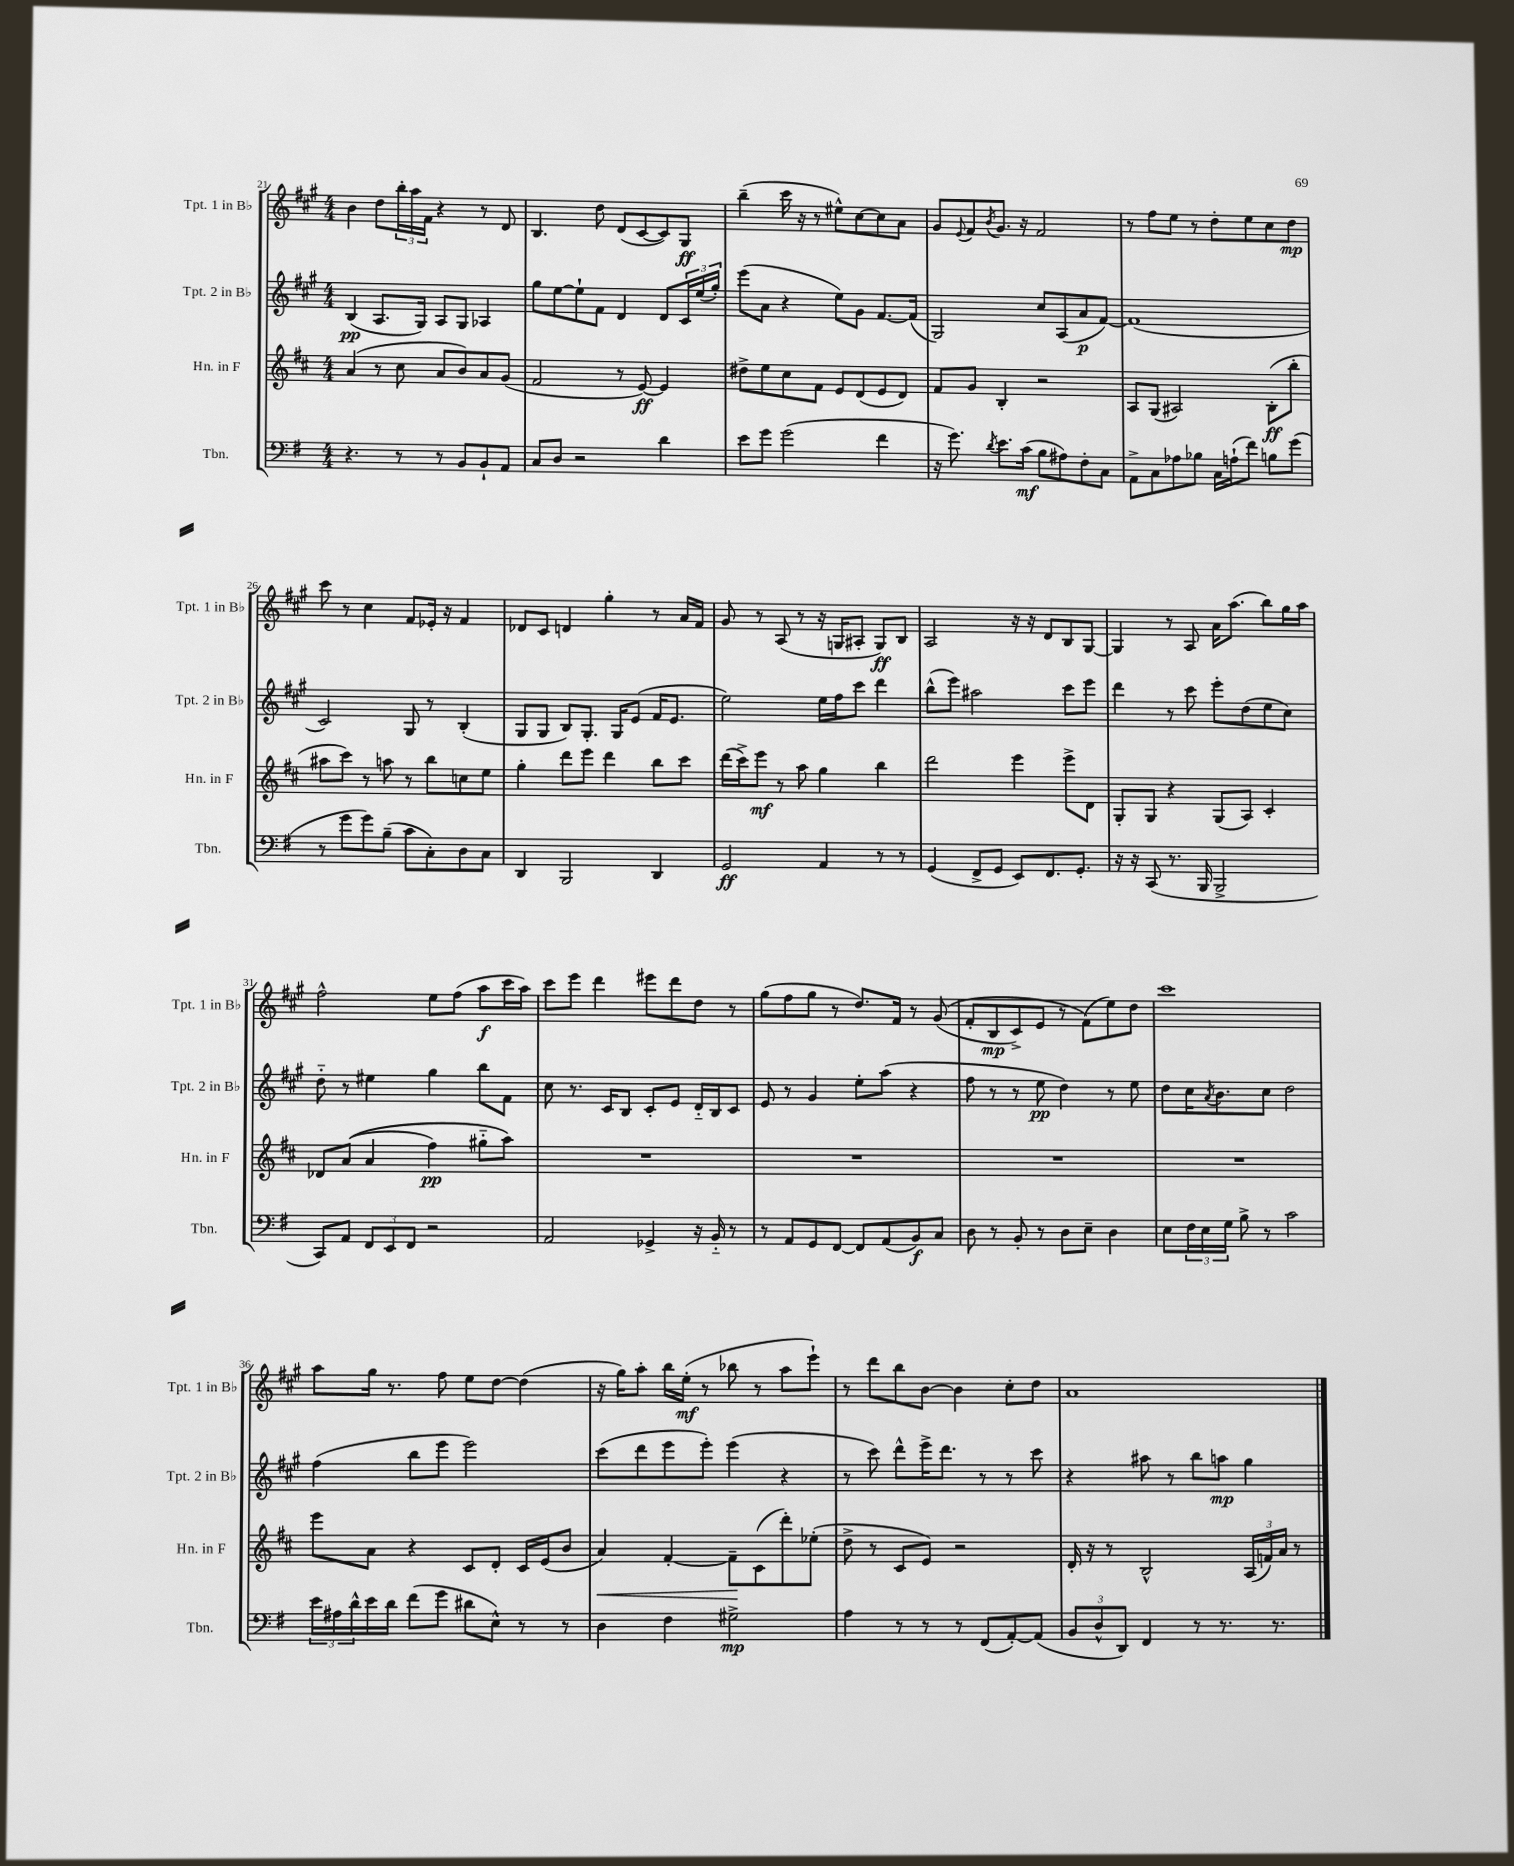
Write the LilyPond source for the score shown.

<<
\new StaffGroup <<
\new Staff = "s0" \with { instrumentName = "Tpt. 1 in Bb" shortInstrumentName = "Tpt. 1 in Bb" } {
    \clef treble \key a \major \numericTimeSignature \time 4/4
    b'4 d''8 \tuplet 3/2 { b''16-. a''16 fis'16 } r4 r8 d'8 |
    b4. d''8 d'8( cis'8~ cis'8) gis8\ff |
    b''4--( cis'''16 r16 r8 eis''8-^) cis''8~ cis''8 a'8 |
    gis'8 \appoggiatura { e'8 } fis'8 \acciaccatura { b'8 } gis'8. r16 fis'2 |
    r8 fis''8 e''8 r8 d''8-. e''8 cis''8 d''8\mp |
    cis'''8 r8 cis''4 fis'8 ees'16-. r16 fis'4 |
    des'8 cis'8 d'4 gis''4-. r8 a'16 fis'16 |
    gis'8 r8 a8( r8 r16 g16 ais8-. g8\ff) b8 |
    a2 r16 r16 d'8 b8 gis8~ |
    gis4 r8 a8 a'16 a''8.( b''8) gis''16 a''16 |
    fis''2-^ e''8 fis''8( a''8\f cis'''16 a''16) |
    cis'''8 e'''8 d'''4 eis'''8 d'''8 d''8 r8 |
    gis''8( fis''8 gis''8 r8 d''8.) fis'16 r8 gis'8(\( |
    fis'8-. b8\mp cis'8->) e'8 r8 fis'8(\) e''8) d''8 |
    cis'''1 |
    a''8 gis''16 r8. fis''8 e''8 d''8~ d''4( |
    r16 gis''16) a''8-. b''16 e''16-.\mf( r8 bes''8 r8 a''8 e'''8-!) |
    r8 d'''8 b''8 b'8~ b'4 cis''8-. d''8 |
    a'1 \bar "|." |
}
\new Staff = "s1" \with { instrumentName = "Tpt. 2 in Bb" shortInstrumentName = "Tpt. 2 in Bb" } {
    \clef treble \key a \major \numericTimeSignature \time 4/4
    b4\pp( a8. gis16) a8 gis8 aes4 |
    gis''8 e''8~ e''8-! fis'8 d'4 d'8 \tuplet 3/2 { cis'16 e''16( gis''16-.) } |
    e'''8( a'8 r4 e''8) gis'8 fis'8.~ fis'16( |
    gis2) cis''8 a8( a'8\p fis'8~) |
    fis'1( |
    cis'2) gis8 r8 b4-.( |
    gis8 gis8 b8) gis8.-. gis16 e'8( fis'16 e'8. |
    e''2) e''16 fis''16 cis'''8 d'''4 |
    b''8-^( e'''8) ais''2 cis'''8 e'''8 |
    d'''4 r8 cis'''8 e'''8-. d''8( e''8 cis''8) |
    d''8-_ r8 eis''4 gis''4 b''8 fis'8 |
    cis''8 r8. cis'16 b8 cis'8-. e'8 d'16-_ b16 cis'8 |
    e'8 r8 gis'4 e''8-. a''8( r4 |
    fis''8 r8 r8 e''8\pp d''4) r8 e''8 |
    d''8 cis''16 \acciaccatura { a'8 } b'8. cis''8 d''2 |
    fis''4( b''8 e'''8 e'''2) |
    cis'''8( d'''8 e'''8 e'''8-.) e'''4( r4 |
    r8 cis'''8) d'''8-^ e'''16-> d'''8. r8 r8 cis'''8 |
    r4 ais''8 r8 b''8 a''8\mp gis''4 \bar "|." |
}
\new Staff = "s2" \with { instrumentName = "Hn. in F" shortInstrumentName = "Hn. in F" } {
    \clef treble \key d \major \numericTimeSignature \time 4/4
    a'4( r8 cis''8 a'8 b'8) a'8 g'8( |
    fis'2 r8 e'8~\ff) e'4 |
    dis''8-> e''8 cis''8 fis'8 e'8 d'8( e'8 d'8) |
    fis'8 g'8 b4-. r2 |
    a8 g8( ais2) b8-.\ff( b''8-. |
    ais''8 cis'''8) r8 a''8 r8 b''8 c''8 e''8 |
    g''4-. d'''8 e'''8 d'''4 b''8 cis'''8 |
    d'''16( cis'''16->) e'''8\mf r8 a''8 g''4 b''4 |
    d'''2 e'''4 e'''8-> d'8 |
    g8-. g8 r4 g8( a8) cis'4-. |
    des'8 a'8(\( a'4 fis''4\pp) gis''8-_ a''8\) |
    R1 |
    R1 |
    R1 |
    R1 |
    e'''8 a'8 r4 cis'8 d'8-. cis'16 e'16( b'8 |
    a'4\<) fis'4~-. fis'8--\! cis'8( d'''8-.) ees''8-.( |
    d''8-> r8 cis'8 e'8) r2 |
    d'16-. r16 r8 b2-^ \tuplet 3/2 { a16( f'16) a'16 } r8 \bar "|." |
}
\new Staff = "s3" \with { instrumentName = "Tbn." shortInstrumentName = "Tbn." } {
    \clef bass \key g \major \numericTimeSignature \time 4/4
    r4. r8 r8 b,8 b,8-! a,8 |
    c8 d8 r2 d'4 |
    e'8 g'8 g'2( fis'4 |
    r16 g'8.) \acciaccatura { d'8 } e'8. c'16\mf( b8 ais8) fis8-. c8 |
    a,8-> c8 aes8 bes8 c16 a16-!( fis'8) b8 g'8( |
    r8 g'8 g'8) b8--( c'8 c8-.) d8 c8 |
    d,4 b,,2 d,4 |
    g,2\ff a,4 r8 r8 |
    g,4( fis,8-> g,8 e,8) fis,8. g,8.-. |
    r16 r16 c,8( r8. b,,16 b,,2-> |
    c,8) a,8 \tuplet 3/2 { fis,8 e,8 fis,8 } r2 |
    a,2 ges,4-> r16 b,16-_ r8 |
    r8 a,8 g,8 fis,8~ fis,8 a,8( b,8\f) c8 |
    d8 r8 b,8-. r8 d8 e8-- d4 |
    e8 \tuplet 3/2 { fis16 e16 g16 } b8-> r8 c'2 |
    \tuplet 3/2 { e'16 ais16 d'16-^ } e'16 d'16 fis'8( g'8 dis'8 e8-^) r8 r8 |
    d4 fis4 gis2->\mp |
    a4 r8 r8 r8 fis,8( a,8~-.) a,8( |
    \tuplet 3/2 { b,8 d8-^ d,8) } fis,4 r8 r8. r8. \bar "|." |
}
>>
>>
\layout { \context { \Score currentBarNumber = #21 } }
